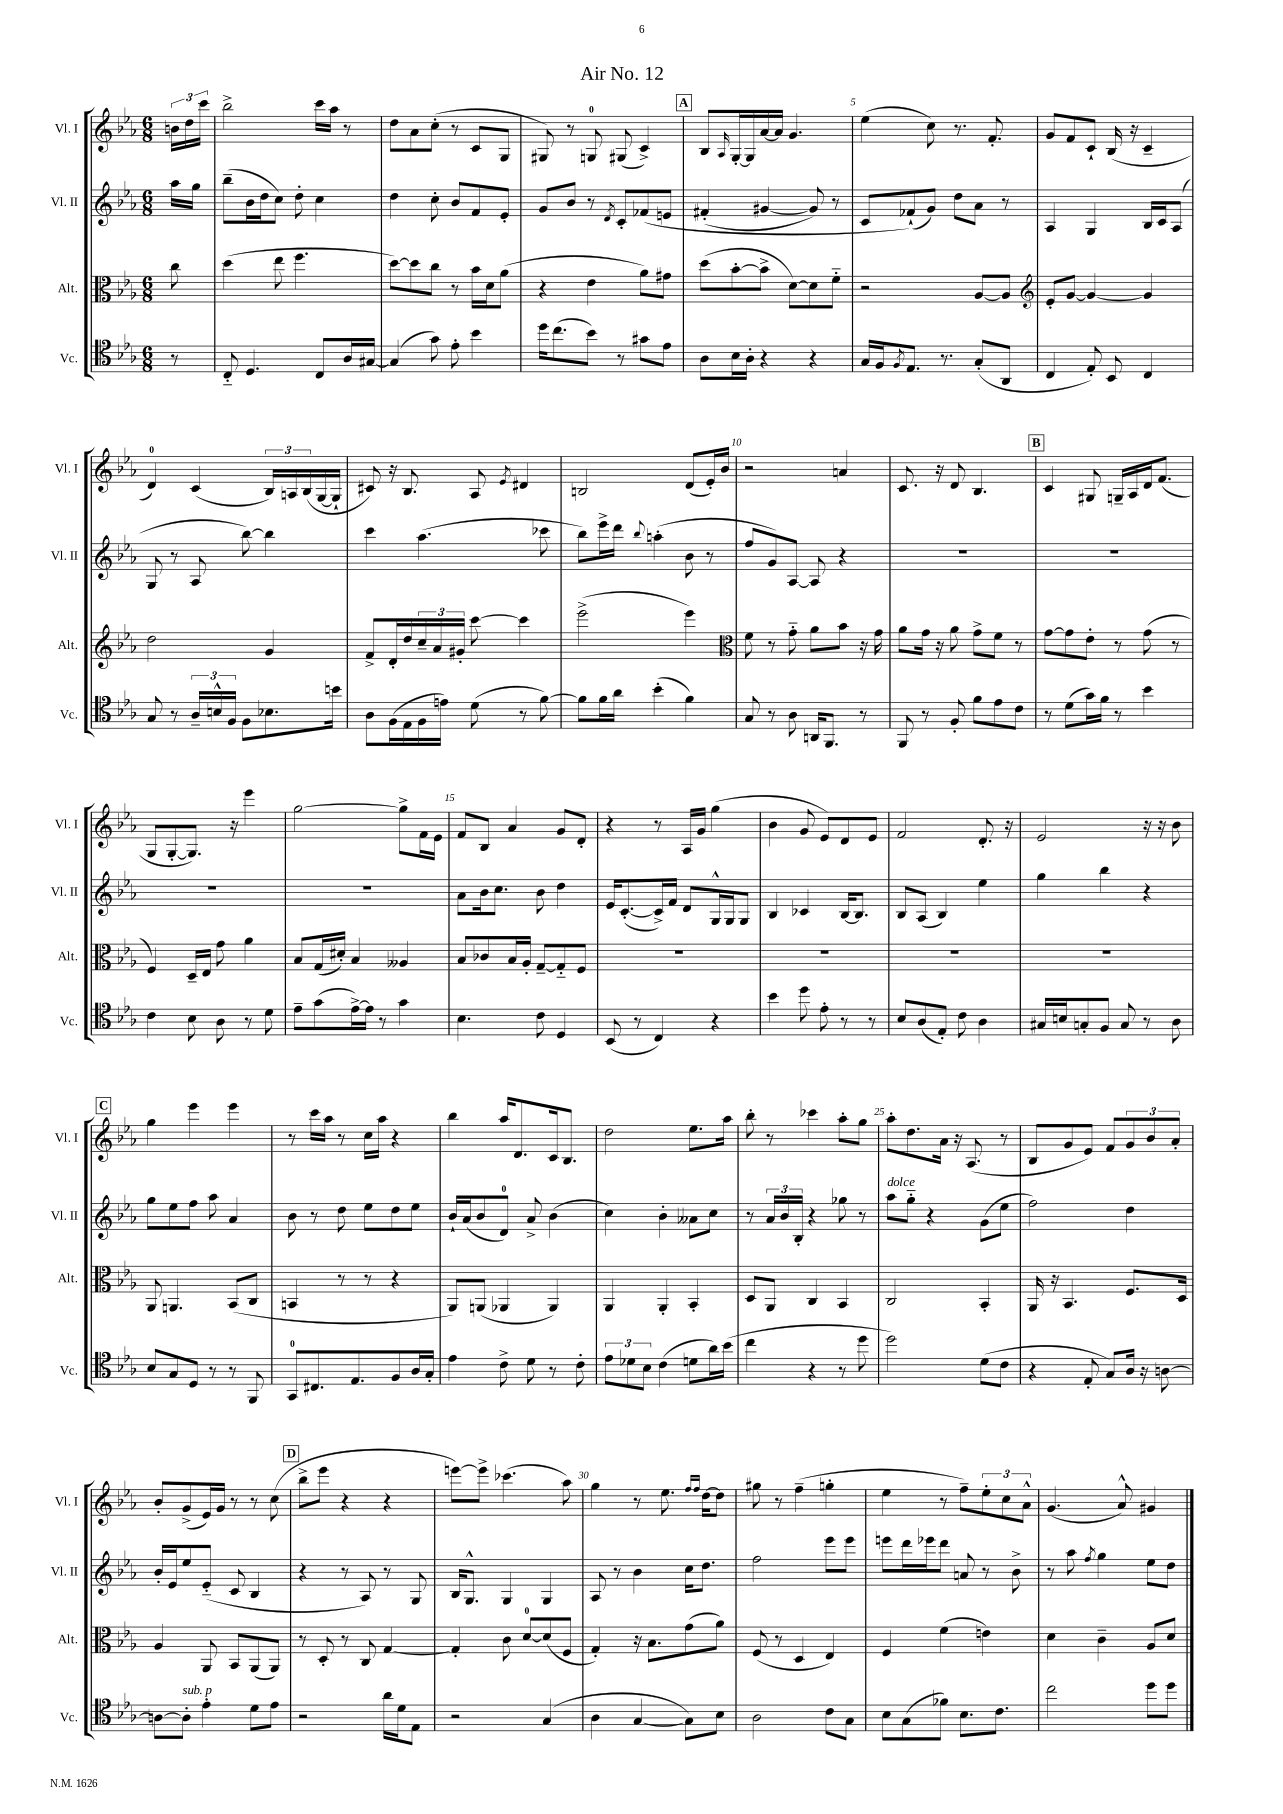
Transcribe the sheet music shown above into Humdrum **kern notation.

**kern	**kern	**kern	**kern
*part4	*part3	*part2	*part1
*staff4	*staff3	*staff2	*staff1
*I"Vc.	*I"Alt.	*I"Vl. II	*I"Vl. I
*I'Vc.	*I'Alt.	*I'Vl. II	*I'Vl. I
*clefC4	*clefC3	*clefG2	*clefG2
*k[b-e-a-]	*k[b-e-a-]	*k[b-e-a-]	*k[b-e-a-]
*M6/8	*M6/8	*M6/8	*M6/8
=	=	=	=
8r	8cc\	16aa-\LL	24bn\LL
.	.	.	24dd\
.	.	16gg\JJ	.
.	.	.	24ccc\JJ
=1	=1	=1	=1
8C/	(4dd\	(8bb-~\L	2bb-^\
4.D/	.	16b-\L	.
.	.	16dd\J	.
.	8ee-\	8cc\J)	.
.	4.ff\	8dd'\	.
8C/L	.	4cc\	16ccc\LL
.	.	.	16aa-\JJ
16A-/L	.	.	8r
[16G#X/JJ	.	.	.
=2	=2	=2	=2
(4G#/]	[8dd\L)	4dd\	8dd\L
.	8dd\]	.	8a-\
8g\)	8cc\J	8cc'\	(8cc'\J
8e-'\	8r	8b-/L	8r
4b-\	16b-\LL	8f/	8c/L
.	16d\J	.	.
.	(8a-\J	8e-'/J	8G/J
=3	=3	=3	=3
16dd\KL	4r	8g/L	8G#X/)
(8.cc\	.	.	.
.	.	8b-/J	8r
8b-\J)	4e-\	8r	8Gn/
.	.	8qd/	.
8r	.	8c'/L	(8G#X/
8g#X\L	8a-\L)	(8f-X/	4c^/)
8e-\J	8g#X\J	8en/J	.
!!LO:REH:place=s1:t=A
=4	=4	=4	=4
8A-\L	(8dd\L	(4f#X'/	8B-/L
.	.	.	16qqA-/
16B-\L	[8b-'\	.	[16G'/L
16A-'\JJ	.	.	16G/]
4r	8b-^\J]	[4g#X/	[16a-/
.	.	.	16a-/JJ]
.	[8d\L)	.	4.g/
4r	8d\]	8g#/])	.
.	8f\J	8r	.
=5	=5	=5	=5
16G/LL	2r	8c/L	(4ee-\
16F/J	.	.	.
8qF/	.	.	.
8.E-/J	.	(8f-X`/)	.
.	.	8g/J)	8cc\)
8.r	.	.	.
.	.	8dd\L	8.r
(8G'/L	[8A-/L	8a-\J	.
.	.	.	8.f'/
8AA-/J	8A-/J]	8r	.
=6	=6	=6	=6
*	*clefG2	*	*
4C/	8e-'/L	4A-/	8g/L
.	[8g/J	.	8f/
8E-'/)	4g/_	4G/	8c`/J
8BB-/	.	.	(16B-/
.	.	.	16r
4C/	4g/]	16B-/LL	4c~/
.	.	16c/J	.
.	.	(8A-/J	.
!!LO:LB:g=z
=7	=7	=7	=7
8G/	2dd\	8G/	4d/)
8r	.	8r	.
24A-~/LL	.	8A-/	(4c/
24Bn^^/	.	.	.
24F/JJ	.	.	.
8F\L	.	[8bb-\)	.
8.B-X\	4g/	4bb-\]	24B-/LL)
.	.	.	24An/
.	.	.	(24B-/
.	.	.	[16G/
16bn\Jk	.	.	16G`/JJ]
=8	=8	=8	=8
8A-\L	8f^/L	4ccc\	8c#X/)
(16F\L	16d'/L	.	16r
16E-\	16dd/	.	8.B-/
16F\	24cc~/	(4.aa-\	.
.	24a-/	.	.
16en\JJ)	.	.	.
.	24g#X'/JJ	.	.
(8d\	[8ccc\	.	8A-/
.	.	.	8qe-/
8r	4ccc\]	.	4d#X/
[8f\)	.	8ccc-X\	.
=9	=9	=9	=9
8f\L]	(2eee-^\	8bb-\L)	2Bn/
16f\L	.	16eee-^\L	.
16a-\JJ	.	16ddd\JJ	.
.	.	8qqbb-/	.
(4b-'\	.	(4aan'\	.
4f\)	4eee-\)	8b-\	(8d/L
.	.	8r	16e-'/L)
.	.	.	16b-/JJ
=10	=10	=10	=10
*	*clefC3	*	*
8G/	8f\	8ff/L	2r
8r	8r	8g/)	.
8A-\	8g\	[8A-/J	.
16AAn/KL	8a-\L	8A-/]	.
8.FF/J	.	.	.
.	8b-\J	4r	4an/
8r	16r	.	.
.	16g\	.	.
=11	=11	=11	=11
8FF/	8a-\L	2.r	8.c/
8r	16g\Jk	.	.
.	16r	.	16r
8F'/	8a-\	.	8d/
8f\L	8g^\L	.	4.B-/
8e-\	8f\J	.	.
8c\J	8r	.	.
!!LO:REH:place=s1:t=B
=12	=12	=12	=12
8r	[8g\L	2.r	4c/
(8d\L	8g\]	.	.
16g\L)	8e-'\J	.	8G#X/
16f\JJ	.	.	.
8r	8r	.	16Gn~/LL
.	.	.	16A-/
4b-\	(8g\	.	16d/J
.	.	.	(8.f/J
.	8r	.	.
!!LO:LB:g=z
=13	=13	=13	=13
4c\	4F/)	2.r	8G/L
.	.	.	[8G'/
8B-\	16D~/LL	.	8.G/J])
.	16E-/JJ	.	.
8A-\	8g\	.	.
.	.	.	16r
8r	4a-\	.	4eee-\
8d\	.	.	.
=14	=14	=14	=14
8e-~\L	8B-/L	2.r	[2gg\
(8g\	(16G/L	.	.
.	16d#X'/JJ)	.	.
[16e-^\L)	4B-/	.	.
16e-\JJ]	.	.	.
8r	.	.	.
4g\	4A--X/	.	8gg^\L]
.	.	.	16f\L
.	.	.	16e-\JJ
=15	=15	=15	=15
4.B-\	8B-/L	8a-\L	8f/L
.	8c-X/	16b-\k	8B-/J
.	.	8.cc\J	.
.	16B-/L	.	4a-/
.	16A-'/JJ	.	.
8c\	[8G~/L	8b-\	.
4D/	8G/]	4dd\	8g/L
.	8F/J	.	8d'/J
=16	=16	=16	=16
(8BB-/	2.r	16e-/KL	4r
.	.	([8.c'/	.
8r	.	.	.
4C/)	.	16c^/L])	8r
.	.	16f/JJ	.
.	.	8d/L	16A-/LL
.	.	.	16g/JJ
4r	.	16G^^/L	(4gg\
.	.	16G/J	.
.	.	8G/J	.
=17	=17	=17	=17
4b-\	2.r	4B-/	4b-\
8dd\	.	4c-X/	8g/
8e-'\	.	.	8e-/L)
8r	.	[16B-/KL	8d/
.	.	8.B-/J]	.
8r	.	.	8e-/J
=18	=18	=18	=18
8B-/L	2.r	8B-/L	2f/
(8A-/	.	(8A-/J	.
8E-'/J)	.	4B-/)	.
8c\	.	.	.
4A-\	.	4ee-\	8.d'/
.	.	.	16r
=19	=19	=19	=19
16G#X/LL	2.r	4gg\	2e-/
16Bn/J	.	.	.
8Gn'/	.	.	.
8F/J	.	4bb-\	.
8G/	.	.	.
8r	.	4r	16r
.	.	.	16r
8A-\	.	.	8b-\
!!LO:LB:g=z
!!LO:REH:place=s1:t=C
=20	=20	=20	=20
8B-/L	8AA-/	8gg\L	4gg\
8G/	4.AAn/	8ee-\	.
8D/J	.	8ff\J	4eee-\
8r	.	8aa-\	.
8r	(8BB-/L	4a-/	4eee-\
8FF/	8C/J	.	.
=21	=21	=21	=21
8GG/L	4BBn/	8b-\	8r
8.C#X/	.	8r	16ccc\LL
.	.	.	16aa-\JJ
.	8r	8dd\	8r
8.E-/	.	.	.
.	8r	8ee-\L	16cc\LL
.	.	.	16aa-\JJ
8F/	4r	8dd\	4r
16A-/L	.	8ee-\J	.
16G'/JJ	.	.	.
=22	=22	=22	=22
4e-\	8AA-/L)	16b-`/LL	4bb-\
.	.	(16a-/J	.
.	(8AAn/J	8b-/	.
8c^\	4AA-X/	8d/J)	16aa-/KL
.	.	.	8.d/
8d\	.	8a-^/	.
8r	4AA-/)	(4b-\	16c/k
.	.	.	8.B-/J
8c'\	.	.	.
=23	=23	=23	=23
12e-\L	4AA-/	4cc\)	2dd\
12d-X\	.	.	.
12B-\J	.	.	.
(4c\	4AA-'/	4b-'\	.
8dn\L	4BB-'/	8a--X\L	8.ee-\L
16a-\L)	.	8cc\J	.
(16b-\JJ	.	.	16aa-\Jk
=24	=24	=24	=24
4cc\	8D/L	8r	8bb-'\
.	8AA-/J	24a-/LL	8r
.	.	24b-/	.
.	.	24B-'/JJ	.
4r	4C/	4r	4ccc-X\
8r	4BB-/	8gg-X\	8aa-'\L
8dd\	.	8r	8gg\J
=25	=25	=25	=25
!	!	!LO:TX:a:i:t=dolce	!
2dd\)	2C/	8aa-\L	8aa-'\L
.	.	8gg\J	8.dd\
.	.	4r	.
.	.	.	16a-\Jk
.	.	.	16r
.	.	.	(8.A-/
(8d\L	4BB-'/	(8g\L	.
8c\J	.	8ee-\J	8r
=26	=26	=26	=26
4r	16AA-/	2ff\)	8B-/L
.	16r	.	.
.	4.BB-/	.	8g/
8E-'/	.	.	8e-/J)
8G/L)	.	.	8f/L
16A-/Jk	8.F/L	4dd\	12g/
16r	.	.	.
.	.	.	12b-/
[8An\	.	.	.
.	.	.	12a-'/J
.	16D/Jk	.	.
!!LO:LB:g=z
=27	=27	=27	=27
8An\L_	4A-/	16b-'/LL	8b-'/L
.	.	16e-/J	.
!LO:TX:a:i:t=sub. p	!	!	!
8A'\J]	.	8ee-/	(8g^/
4e-'\	8AA-/	(8e-/J	16e-/L)
.	.	.	16g/JJ
.	8BB-/L	8c/	8r
8d\L	(8AA-/	4B-/	8r
8e-\J	8AA-/J)	.	(8cc\
!!LO:REH:place=s1:t=D
=28	=28	=28	=28
2r	8r	4r	8bb-^\L
.	8D'/	.	8eee-\J
.	8r	8r	4r
.	8C/	8A-/)	.
16a-\LL	[4G/	8r	4r
16d\J	.	.	.
8E-\J	.	8G/	.
=29	=29	=29	=29
2r	4G'/]	16B-/KL	[8eeen\L)
.	.	8.G^^/J	.
.	.	.	8eee^\J]
.	8c\	4G/	(4.ccc-X\
.	[8d/L	.	.
(4G/	(8d/]	4G/	.
.	8F/J	.	8aa-\)
=30	=30	=30	=30
4A-\	4G'/)	8A-/	4gg\
.	.	8r	.
[4G/	16r	4b-\	8r
.	8.B-\L	.	.
.	.	.	8.ee-\
8G\L])	(8g\	16cc\KL	.
.	.	.	16qqff/LL
.	.	.	16qqff/JJ
.	.	8.dd\J	[16dd\KL
8B-\J	8a-\J)	.	8dd\J]
=31	=31	=31	=31
2A-\	(8F/	2ff\	8gg#X\
.	8r	.	8r
.	4D/	.	(4ff~\
8c\L	4E-/)	8eee-\L	4ggn'\
8G\J	.	8eee-\J	.
=32	=32	=32	=32
8B-\L	4F/	8eeen\L	4ee-\
(8G\	.	16ddd\L	.
.	.	16eee-X\J	.
8f-X\J)	(4f\	8ddd\J	8r
8.B-\L	.	8an/	8ff~\L)
.	4en\)	8r	12ee-'\
8.c\J	.	.	.
.	.	.	12cc\
.	.	8b-^\	.
.	.	.	12a-^^\J
=33	=33	=33	=33
2cc\	4d\	8r	(4.g/
.	.	8aa-\	.
.	.	8qff/	.
.	4c~\	4gg\	.
.	.	.	8a-^^/)
8dd\L	8A-/L	8ee-\L	4g#X/
8dd\J	8d/J	8dd\J	.
==	==	==	==
*-	*-	*-	*-
